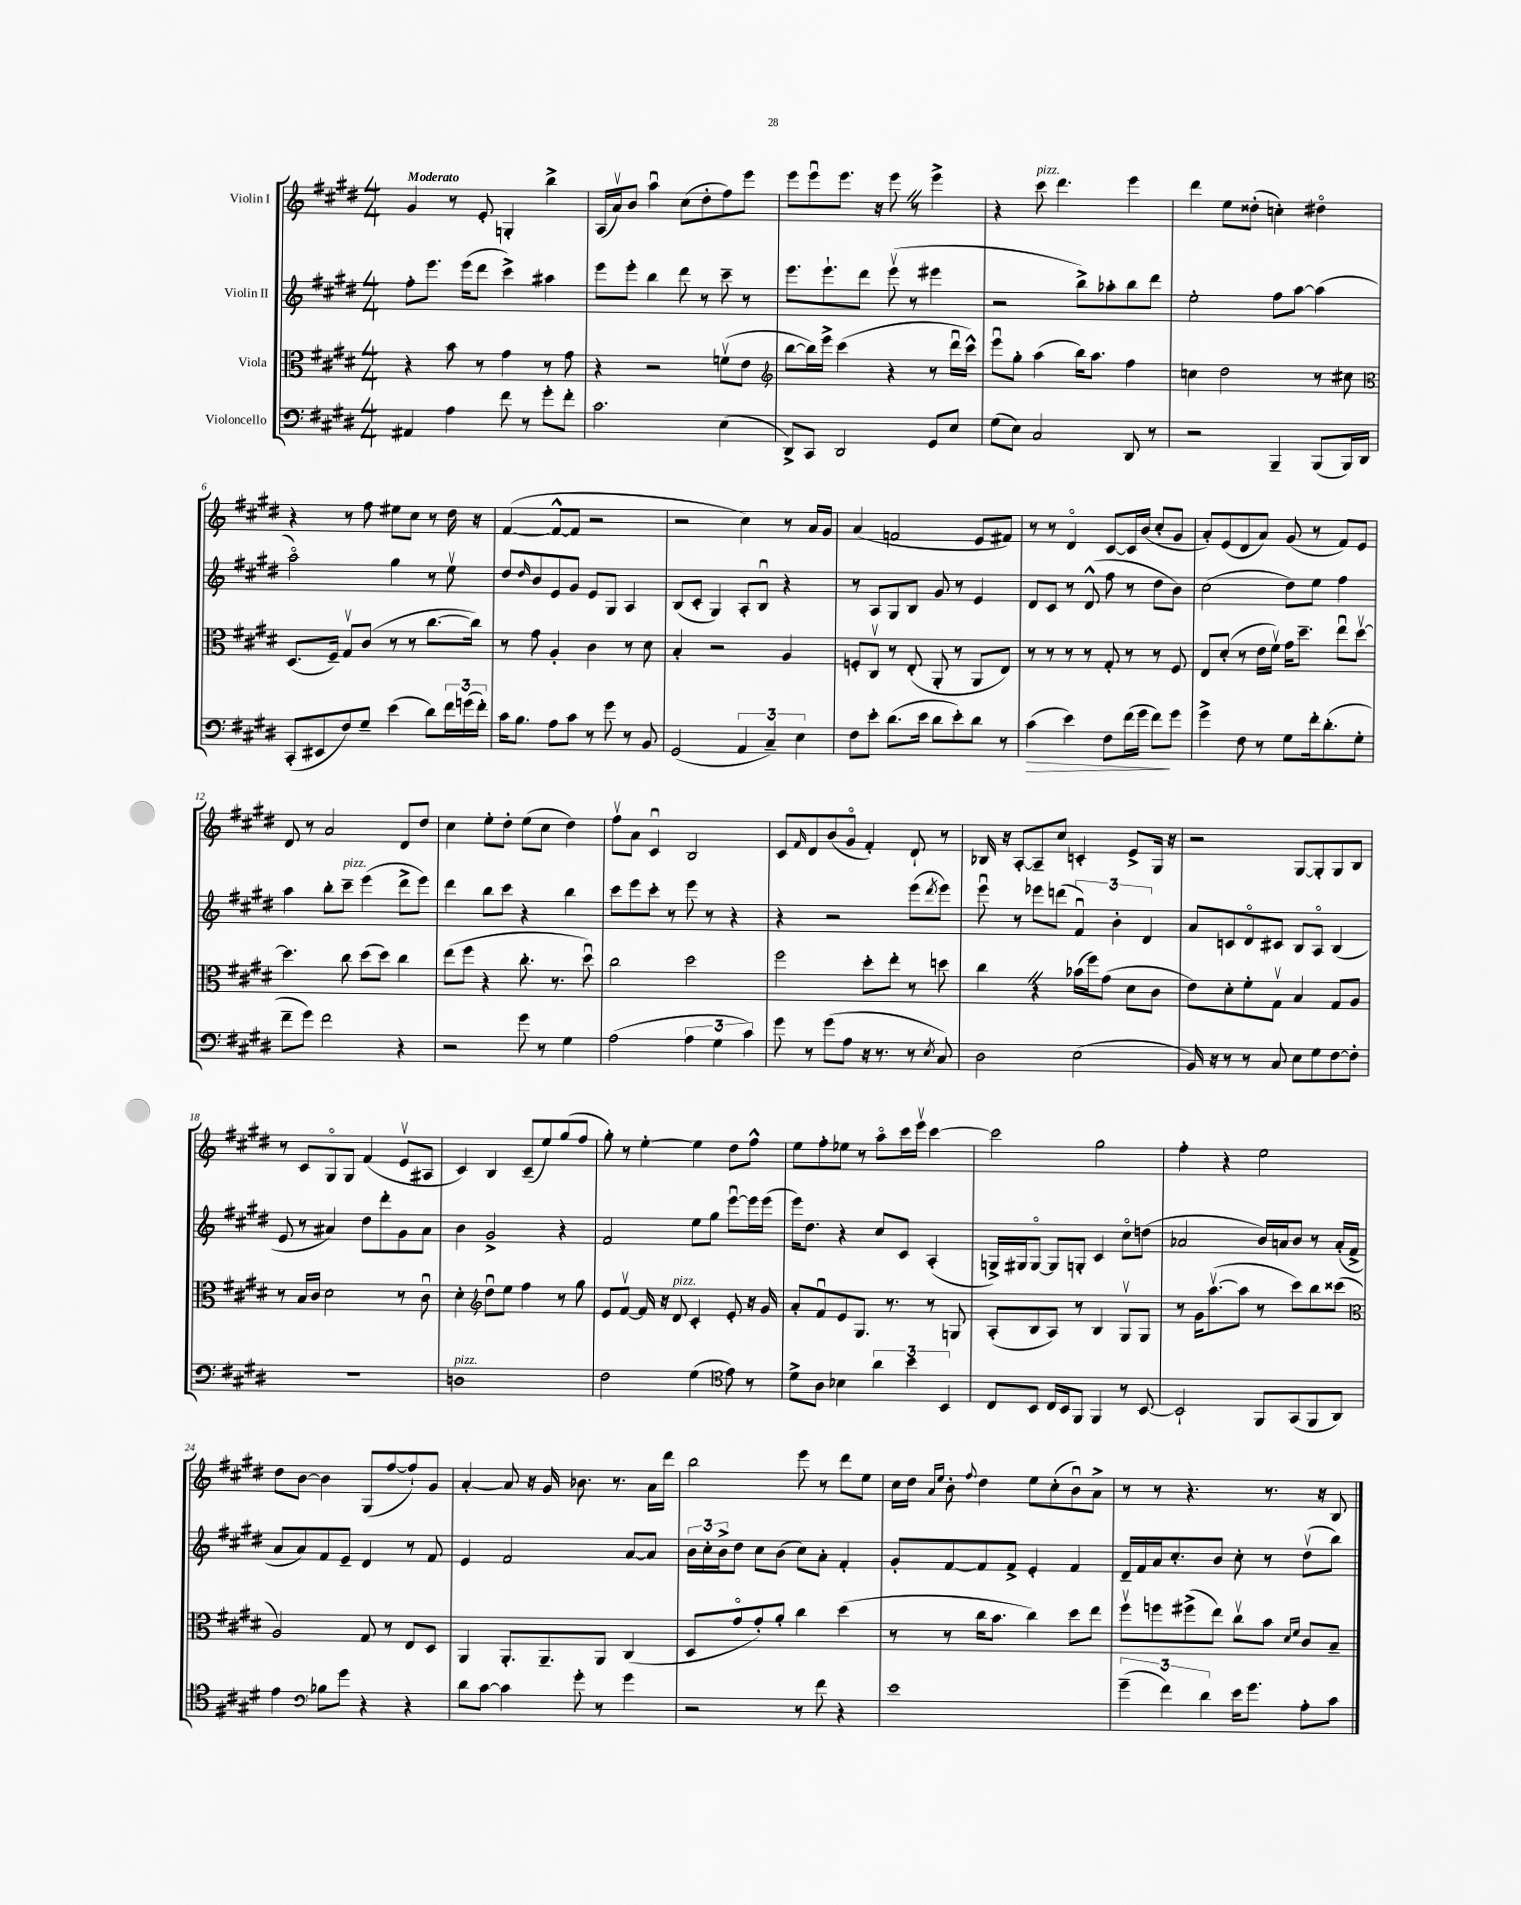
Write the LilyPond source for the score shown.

<<
\new StaffGroup <<
\new Staff = "s0" \with { instrumentName = "Violin I" } {
    \clef treble \key e \major \numericTimeSignature \time 4/4 \tempo "Moderato"
    gis'4 r8 e'8-. g4-. b''4-> |
    a16( a'16\upbow) b'8 a''4\downbow cis''8( dis''8-. fis''8) e'''8 |
    e'''8 e'''8\downbow e'''8. r16 e'''8 \once \override BreathingSign.text = \markup { \musicglyph "scripts.caesura.straight" } \breathe r8 e'''4-> |
    r4 cis'''8^\markup { \italic "pizz." } dis'''4. e'''4 |
    dis'''4 e''8 disis''8-.( c''4-.) dis''4\flageolet |
    r4 r8 fis''8 eis''8 cis''8 r8 dis''16 r16 |
    fis'4~( fis'8~-^ fis'8 r2 |
    r2 cis''4) r8 a'16 gis'16 |
    a'4( f'2 e'8 fis'8) |
    r8 r8 dis'4\flageolet cis'8~ cis'16 b'16( cis''8-. gis'8 |
    a'8-.) e'8( dis'8 a'8) gis'8( r8 fis'8) e'8 |
    dis'8 r8 a'2 dis'8 dis''8 |
    cis''4 e''8-. dis''8-. e''8( cis''8 dis''4) |
    fis''8\upbow a'8 cis'4\downbow b2 |
    cis'8 \grace { fis'16 } dis'8 b'8( gis'8\flageolet fis'4-.) dis'8-! r8 |
    bes16 r16 a8~-. a8-- cis''8 c'4-. e'8-> gis16 r16 |
    r2 gis8~ gis8-. gis8 b8 |
    r8 cis'8 gis8\flageolet gis8 fis'4( e'8\upbow ais8 |
    cis'4) b4 cis'8--( e''8) gis''8( fis''8 |
    gis''8-.) r8 e''4~-. e''4 dis''8 fis''8-^ |
    e''8 fis''8-. ees''8 r8 a''8\flageolet cis'''16 e'''16\upbow cis'''4~ |
    cis'''2 gis''2 |
    fis''4-. r4 e''2 |
    dis''8 b'8~ b'4 gis8( fis''8~ fis''8-!) gis'8 |
    a'4~-. a'8 r16 gis'16 bes'8. r8. a'16 dis'''16 |
    b''2 e'''8 r8 dis'''8 e''8 |
    cis''16 dis''16 \grace { a'16 e''16 } b'8-. \appoggiatura { fis''8 } dis''4 e''8 cis''8-.( b'8\downbow) a'8-> |
    r8 r8 r4. r8. r16 b8 \bar "|." |
}
\new Staff = "s1" \with { instrumentName = "Violin II" } {
    \clef treble \key e \major \numericTimeSignature \time 4/4
    fis''8-. e'''8. e'''16( dis'''8 cis'''4->) ais''4 |
    e'''8 e'''8-. b''4 dis'''8 r8 cis'''8-- r8 |
    e'''8. e'''8.-! dis'''8 e'''8\upbow( r8 eis'''4 |
    r2 b''8->) aes''8-. b''8 dis'''8 |
    e''2-. fis''8 a''8~ a''4( |
    a''2\flageolet) gis''4 r8 e''8\upbow |
    dis''8 \grace { dis''16 } b'8 e'8 gis'8 e'8 gis8 a4 |
    b8( cis'8-. gis4) a8-. b8\downbow r4 |
    r8 a8 gis8 b8 gis'8 r8 e'4 |
    dis'8 cis'8 r8 dis'8-^( fis''8 r8 dis''8 b'8) |
    cis''2( dis''8) e''8 fis''4 |
    a''4 b''8-. cis'''8--^\markup { \italic "pizz." } e'''4( dis'''8-> e'''8) |
    dis'''4 b''8 cis'''8 r4 b''4 |
    cis'''8 e'''8 cis'''8-. r8 e'''8 r8 r4 |
    r4 r2 e'''8( \acciaccatura { dis'''8 } e'''8) |
    e'''8\downbow r8 ees'''8 d'''8( \tuplet 3/2 { fis'4\downbow) b'4-. dis'4 } |
    a'8 c'8 dis'8\flageolet cis'8 b8 a8\flageolet b4( |
    e'8 r8 ais'4) dis''8 dis'''8-. gis'8 ais'8 |
    b'4 gis'2-> r4 |
    fis'2 e''8 gis''8 e'''8~\downbow e'''16 e'''16( |
    e'''16) dis''8. r4 cis''8 cis'8 a4-.( |
    g16->) gis16 gis8~\flageolet gis8 g8-. cis'4 cis''8\flageolet d''8( |
    aes'2 b'16) a'16 b'8 r8 a'16-.( fis'16-> |
    a'8 a'8) fis'8 e'8-- dis'4 r8 fis'8 |
    e'4 fis'2 a'8~ a'8 |
    \tuplet 3/2 { b'16 cis''16-. b'16-> } dis''8 cis''8 b'8( cis''8) a'8-. fis'4-. |
    gis'8-. fis'8~ fis'8 fis'8-> e'4-. fis'4 |
    dis'16-- fis'16 a'16 cis''8.-. b'8 cis''8-. r8 dis''8\upbow( b''8) \bar "|." |
}
\new Staff = "s2" \with { instrumentName = "Viola" } {
    \clef alto \key e \major \numericTimeSignature \time 4/4
    r4 b'8 r8 gis'4 r8 gis'8 |
    r4 r2 f'8\upbow( e'8 |
    \clef treble b''8~ b''16) e'''16-> cis'''4( r4 r8 dis'''16\downbow cis'''16-^) |
    e'''8\downbow gis''8-. a''4( b''16) a''8. fis''4 |
    c''4 dis''2 r8 cis''8 |
    \clef alto dis8.( fis16--) gis8\upbow cis'8( r8 r8 cis''8.~ cis''16) |
    r8 gis'8 a4-. cis'4 r8 dis'8 |
    b4-. r2 a4 |
    f8-. cis8\upbow r8 e8-.( a,8-. r8 a,8 e8) |
    r8 r8 r8 r8 gis8-. r8 r8 fis8 |
    e8 dis'8-.( r8 e'16 fis'16\upbow) gis'16 dis''8.-- e''8\downbow dis''8~\upbow |
    dis''4. cis''8 dis''8( dis''8) cis''4 |
    e''8( fis''8 r4 cis''8.-. r8. dis''8\downbow) |
    cis''2 dis''2 |
    fis''2 dis''8-. e''8-. r8 d''8 |
    cis''4 \once \override BreathingSign.text = \markup { \musicglyph "scripts.caesura.straight" } \breathe r4 bes'16( fis''16) gis'8( dis'8 cis'8 |
    e'8) dis'8-. fis'8-. gis8\upbow b4 gis8 a8 |
    r8 b16 cis'16 dis'2 r8 cis'8\downbow |
    dis'4-. \clef treble dis''8\downbow e''8 fis''4 r8 gis''8 |
    e'8 fis'8~\upbow fis'16 r16 dis'8^\markup { \italic "pizz." } cis'4-. e'8-. r16 gis'16 |
    a'8-. fis'8\downbow e'8 gis8. r8. r8 g8 |
    a8-.( b8 a8) r8 b4 gis8\upbow gis8 |
    r8 gis'16 a''8.~\upbow( a''8 r8 cis'''8) b''8 cisis'''8( |
    \clef alto a2) gis8 r8 e8 dis8 |
    a,4 a,8.-. a,8.-- a,8 cis4( |
    dis8 gis'8\flageolet gis'8-.) a'8-. cis''4 dis''4( |
    r8 r8 cis''16 b'8. cis''4) dis''8 e''8 |
    fis''8\upbow f''8 fis''8->( e''8) cis''8\upbow b'8 \grace { dis'16 fis'16 } cis'8 b8-- \bar "|." |
}
\new Staff = "s3" \with { instrumentName = "Violoncello" } {
    \clef bass \key e \major \numericTimeSignature \time 4/4
    ais,4 a4 fis'8 r8 gis'8-. fis'8-. |
    cis'2. e4( |
    dis,8->) cis,8 dis,2 gis,8 e8 |
    gis8( e8) cis2 dis,8 r8 |
    r2 b,,4-- b,,8( b,,16) dis,16 |
    cis,8-.( eis,8 fis8) gis8-- e'4( dis'8) \tuplet 3/2 { fis'16 g'16( fis'16-.) } |
    cis'16 b8. a8 cis'8 r8 gis'8 r8 b,8 |
    gis,2( \tuplet 3/2 { a,4 cis4--) e4 } |
    fis8 e'8-. dis'8.( e'16 dis'8 e'8-.) dis'8 r8 |
    cis'4\>( e'4) fis8 fis'16( gis'16 fis'8\!) gis'8 |
    gis'4-> fis8 r8 gis8 fis'16-. dis'8.-.( gis8-. |
    fis'8-- gis'8) fis'2 r4 |
    r2 gis'8 r8 gis4 |
    a2( \tuplet 3/2 { a4 gis4 cis'4) } |
    gis'8 r8 gis'8( a8 r16 r8. r8 \acciaccatura { e8 } cis8) |
    dis2 e2( |
    b,16) r16 r8 r8 cis8 e8 gis8 fis8~ fis8-. |
    R1 |
    d1^\markup { \italic "pizz." } |
    fis2 gis4( \clef tenor e'8) r8 |
    dis'8-> a8 bes4 \tuplet 3/2 { a'4 b'4 b,4 } |
    cis8 b,8 cis16 b,16 fis,8 fis,4 r8 b,8~ |
    b,2-! fis,8 gis,8( fis,8 a,8) |
    e'4 \clef bass bes8 gis'8 r4 r4 |
    dis'8 cis'8~ cis'4 gis'8-. r8 gis'4 |
    r2 r8 fis'8 r4 |
    e'1 |
    \tuplet 3/2 { gis'4--( fis'4) dis'4 } e'16 gis'8. a8-. cis'8 \bar "|." |
}
>>
>>
